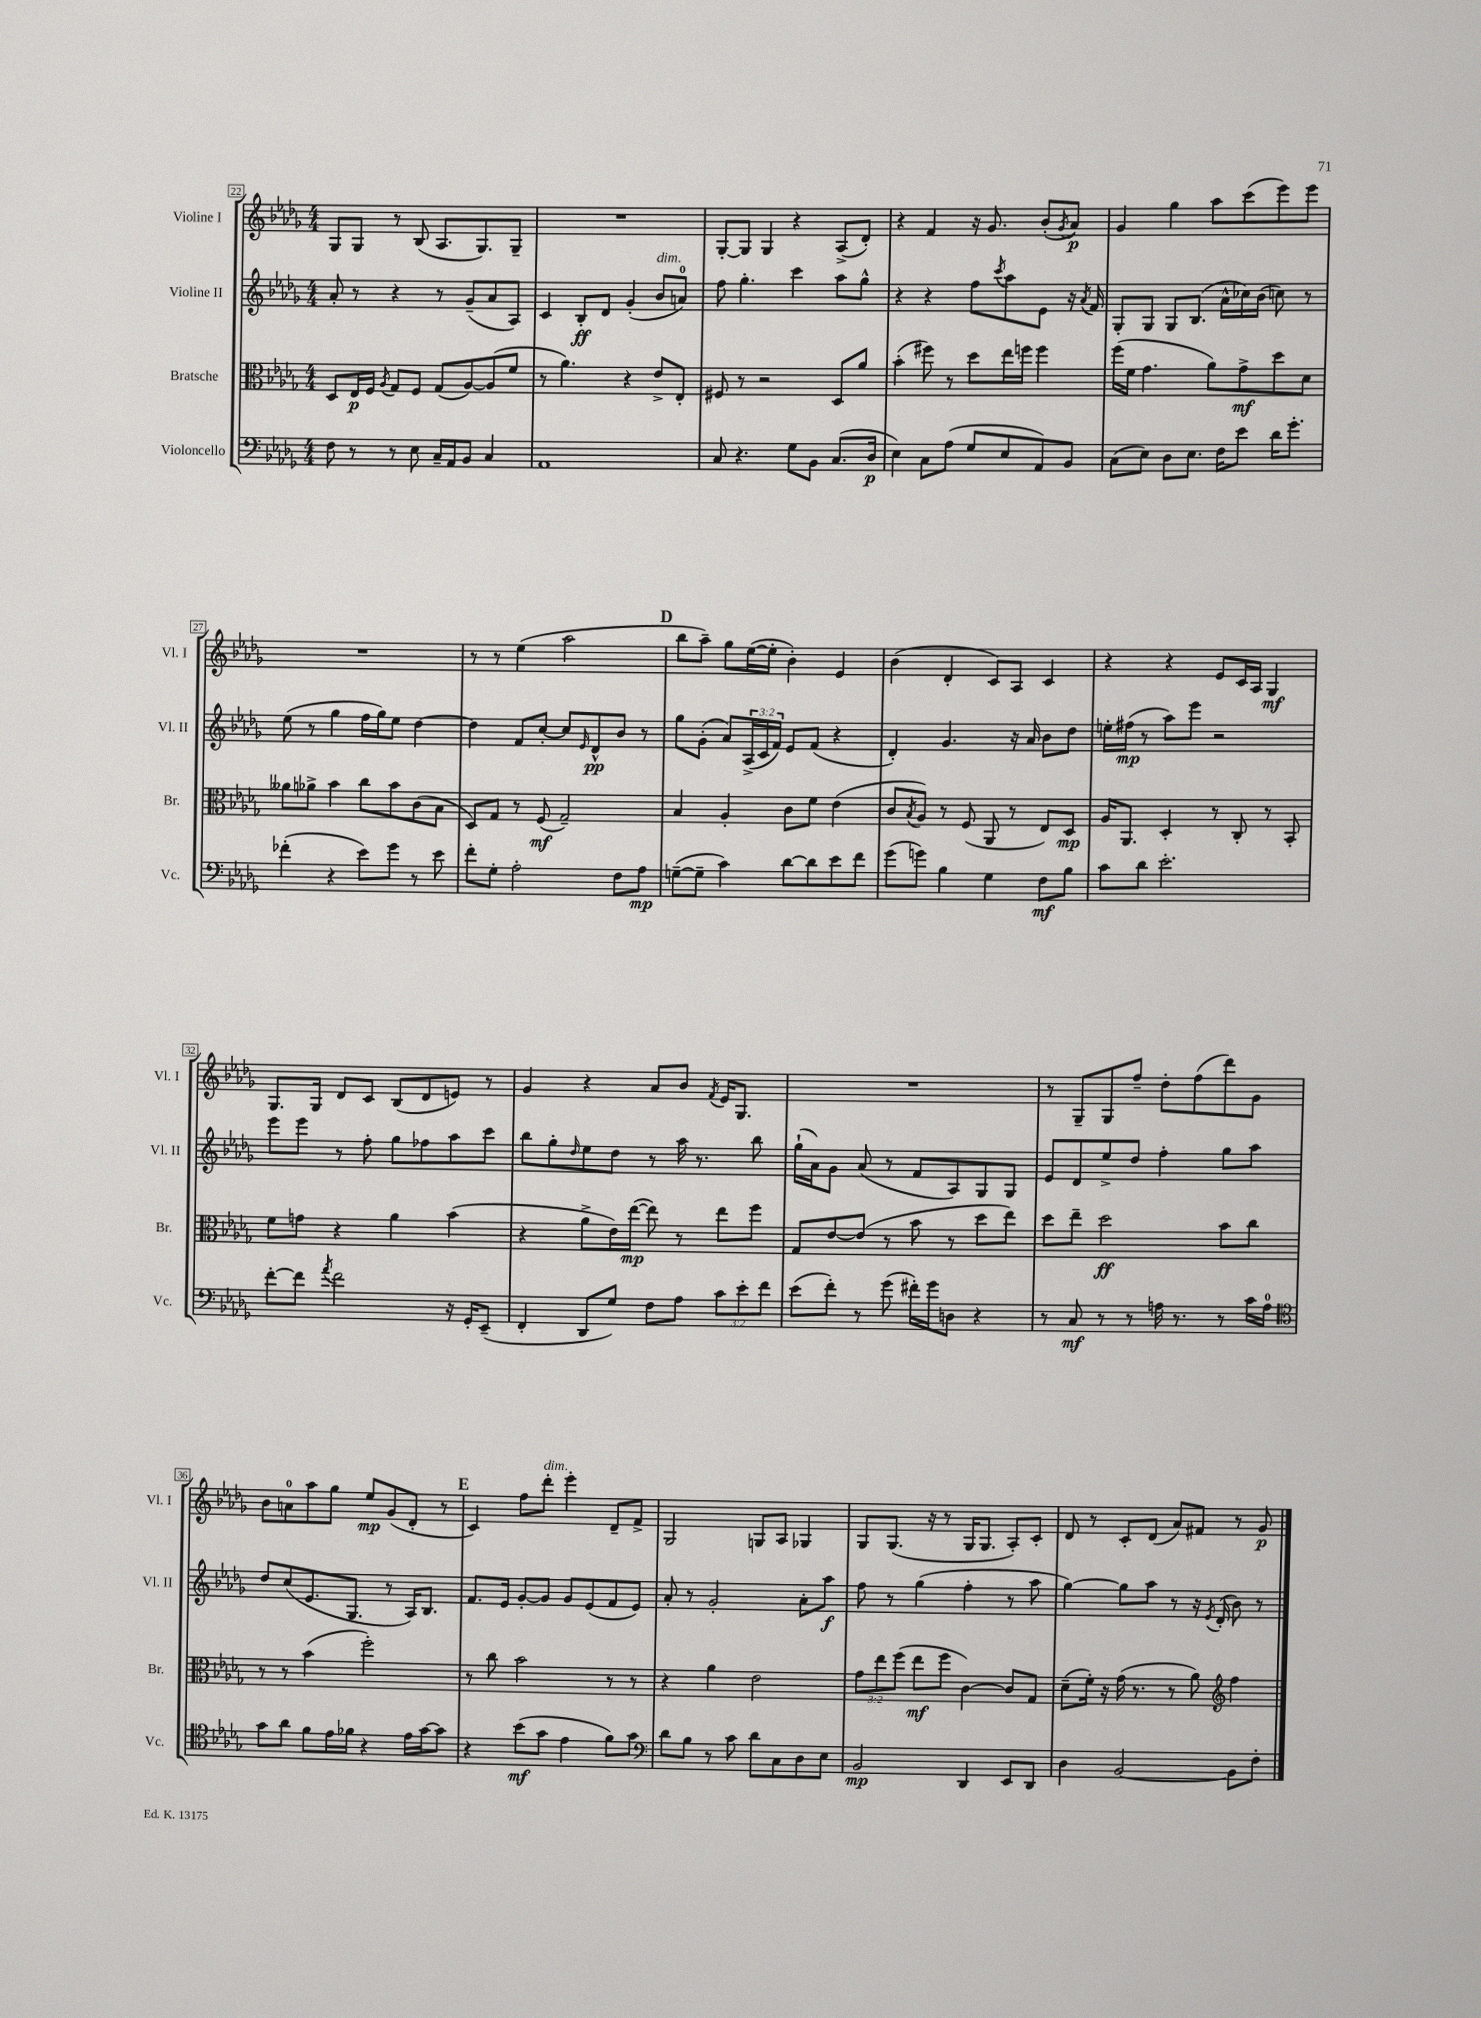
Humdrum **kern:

**kern	**kern	**kern	**kern
*staff4	*staff3	*staff2	*staff1
*clefF4	*clefC3	*clefG2	*clefG2
*k[b-e-a-d-g-]	*k[b-e-a-d-g-]	*k[b-e-a-d-g-]	*k[b-e-a-d-g-]
*M4/4	*M4/4	*M4/4	*M4/4
8F	8D-	8a-'	8G-
8r	16E-	8r	8G-
.	16F	.	.
.	8qA-	.	.
8r	8G-	4r	8r
8E-	8F	.	(8B-
16C~	(8G-	8r	8.A-
16AA-	.	.	.
8BB-	[8A-)	(8g-~	.
.	.	.	8.G-)
4C	(8A-]	8a-	.
.	8f	8A-)	8G-~
=	=	=	=
1AA-	8r	4c	1r
.	4.a-)	.	.
.	.	8B-'	.
.	.	8d-	.
.	4r	(4g-'	.
.	8e-^	8b-	.
.	8E-'	8a)	.
=	=	=	=
8C	8F#	8ff	[8G-'
4.r	8r	4.gg-'	8G-]
.	2r	.	4G-
8G-	.	4ccc	4r
8BB-	.	.	.
(8.C	8D-	8aa-	(8A-^
.	8a-	8gg-^^	8d-')
16D-	.	.	.
=	=	=	=
4E-)	(4b-'	4r	4r
8C	8ff#)	4r	4f
(8A-	8r	.	.
8G-	8dd-	8ff	16r
.	.	.	8.g-
.	.	8qccc	.
8E-	16ee-	8aa-	.
.	16ff	.	.
8AA-)	4ff	8e-	(8b-'
.	.	.	8qg-
8BB-	.	16r	8a-)
.	.	8qa-	.
.	.	16f	.
=	=	=	=
(8C	(16ff	8G-'	4g-
.	16f	.	.
8E-)	4.g-	8G-	.
8D-	.	8G-	4gg-
8.E-	.	(8.B-	.
.	8a-)	.	8aa-
16F	.	16a-^^	.
8e-	8g-^	16cc-)	(8ccc
.	.	(16b-	.
16d-	8dd-	8cc)	8eee-)
8.g-'	.	.	.
.	8d-	8r	8eee-
=	=	=	=
(4f-'	8a--	(8ee-	1r
.	8a-^	8r	.
4r	4b-	4gg-	.
8e-)	8cc	16ff	.
.	.	16gg-)	.
8g-	8b-	8ee-	.
8r	(8c	[4dd-	.
8e-	8B-	.	.
=	=	=	=
8f'	8D-)	4dd-]	8r
8G-'	8G-	.	8r
2A-'	8r	8f	(4ee-
.	(8F	[8cc'	.
.	2G-~)	8cc]	2aa-
.	.	16qqe-	.
.	.	8d-^^	.
8F	.	8b-	.
8A-	.	8r	.
=	=	=	=
([8G~	4B-	8gg-	8bb-
8G~]	.	(8g-'	8aa-~)
4c)	4A-'	8a-)	8gg-
.	.	(24A-^	([16ee-
.	.	24c	.
.	.	.	16ee-']
.	.	24f)	.
[8d-	8c	8e-	4b-')
8d-]	8f	(8f	.
8e-	(4e-	4r	4e-
8f	.	.	.
=	=	=	=
(8g-	8c	4d-')	(4b-
.	8qB-	.	.
8g)	8A-)	.	.
4B-	8r	4.g-	4d-'
.	(8F	.	.
4G-	8AA-	.	8c)
.	8r	16r	8A-
.	.	16a-	.
8F	8E-)	8b-	4c
8B-	8D-	8dd-	.
=	=	=	=
8c	16A-	16ee'	4r
.	8.AA-	(16ff#	.
8d-	.	8r	.
2.e-'	4D-'	8aa-)	4r
.	.	8eee-	.
.	8r	2r	8e-
.	8C'	.	16c
.	.	.	16A-
.	8r	.	4G-
.	8BB-'	.	.
=	=	=	=
[8f'	8f	8eee-	8.G-
8f]	8g	8eee-	.
.	.	.	16G-
8qa-	.	.	.
2f	4r	8r	8d-
.	.	8ff'	8c
.	4a-	8gg-	(8B-
.	.	8ff-	8d-
16r	(4b-	8aa-	8e)
16GG-'	.	.	.
(8EE-~	.	8ccc	8r
=	=	=	=
4FF'	4r	8bb-	4g-
.	.	8gg-'	.
.	.	16qqdd-	.
8DD-	8a-^	8ee-	4r
8G-)	16e-)	8dd-	.
.	([16ee-	.	.
8F	8ee-])	8r	8a-
8A-	8r	16aa-	8b-
.	.	8.r	.
.	.	.	8qf
12c	8ee-	.	16e-
.	.	.	8.G-
12e-'	.	.	.
.	8ff	8bb-	.
12f	.	.	.
=	=	=	=
(8e-	8G-	(16gg-`	1r
.	.	16a-)	.
8f')	[8e-	8g-	.
8r	(8e-]	(8a-	.
(8g-	8r	8r	.
16f#')	8b-	8f	.
16g-	.	.	.
8D	8r	8A-)	.
4r	8dd-	8G-	.
.	8ee-)	8G-	.
=	=	=	=
8r	8dd-	8e-	8r
8C	8ee-~	8d-	8G-~
8r	2dd-	8ee-^	8G-
8r	.	8dd-	8ff~
16A	.	4ff'	8dd-'
8.r	.	.	.
.	.	.	(8ff
8r	8b-	8gg-	8ddd-)
16c	8cc	8aa-	8g-
16A	.	.	.
=	=	=	=
*clefC4	*	*	*
8g-	8r	8dd-	8b-
8a-	8r	(8cc	8a
8f	(4b-	8.e-	8aa-
16e-	.	.	8gg-
16f-	.	8.G-	.
4r	2ff')	.	8ee-
.	.	8r	(8g-
16e-	.	16A-)	8d-'
[16g-	.	8.B-	.
8g-]	.	.	8r
=	=	=	=
4r	8r	8.f	4c)
.	8cc	.	.
.	.	16e-	.
(8b-	2b-	[8g-'	8ff
8g-	.	8g-]	8ddd-'
4e-	.	8g-	4eee-'
.	.	(8e-	.
8f)	8r	8f	8d-~
8g-	8r	8e-)	8f^
=	=	=	=
*clefF4	*	*	*
8d-	4r	8a-'	2G-
8B-	.	8r	.
8r	4a-	2g-'	.
8c	.	.	.
8d-	2e-	.	8G
8C	.	.	8A-
8D-	.	8a-'	4G-
8E-	.	8aa-	.
=	=	=	=
2BB-	12g-	8ff	8G-
.	12ee-	.	.
.	.	8r	(8.G-
.	(12ff	.	.
.	8ee-	(4gg-	.
.	.	.	16r
.	8ff	.	8r
4DD-	[4c)	4ff'	16G-
.	.	.	8.G-
8EE-	8c]	8r	8A-')
8DD-	8G-	8aa-	8c'
=	=	=	=
4D-	(8d-~	[4gg-)	8d-
.	16f')	.	8r
.	16r	.	.
[2BB-	(16g-	8gg-]	8c'
.	8.r	.	.
.	.	8aa-	(8d-
.	8r	8r	8a-)
.	8a-)	16r	8f#
.	.	8qe-	.
.	.	(16d-'	.
*	*clefG2	*	*
8BB-]	4ff	8b-)	8r
8F'	.	8r	8g-
==	==	==	==
*-	*-	*-	*-
